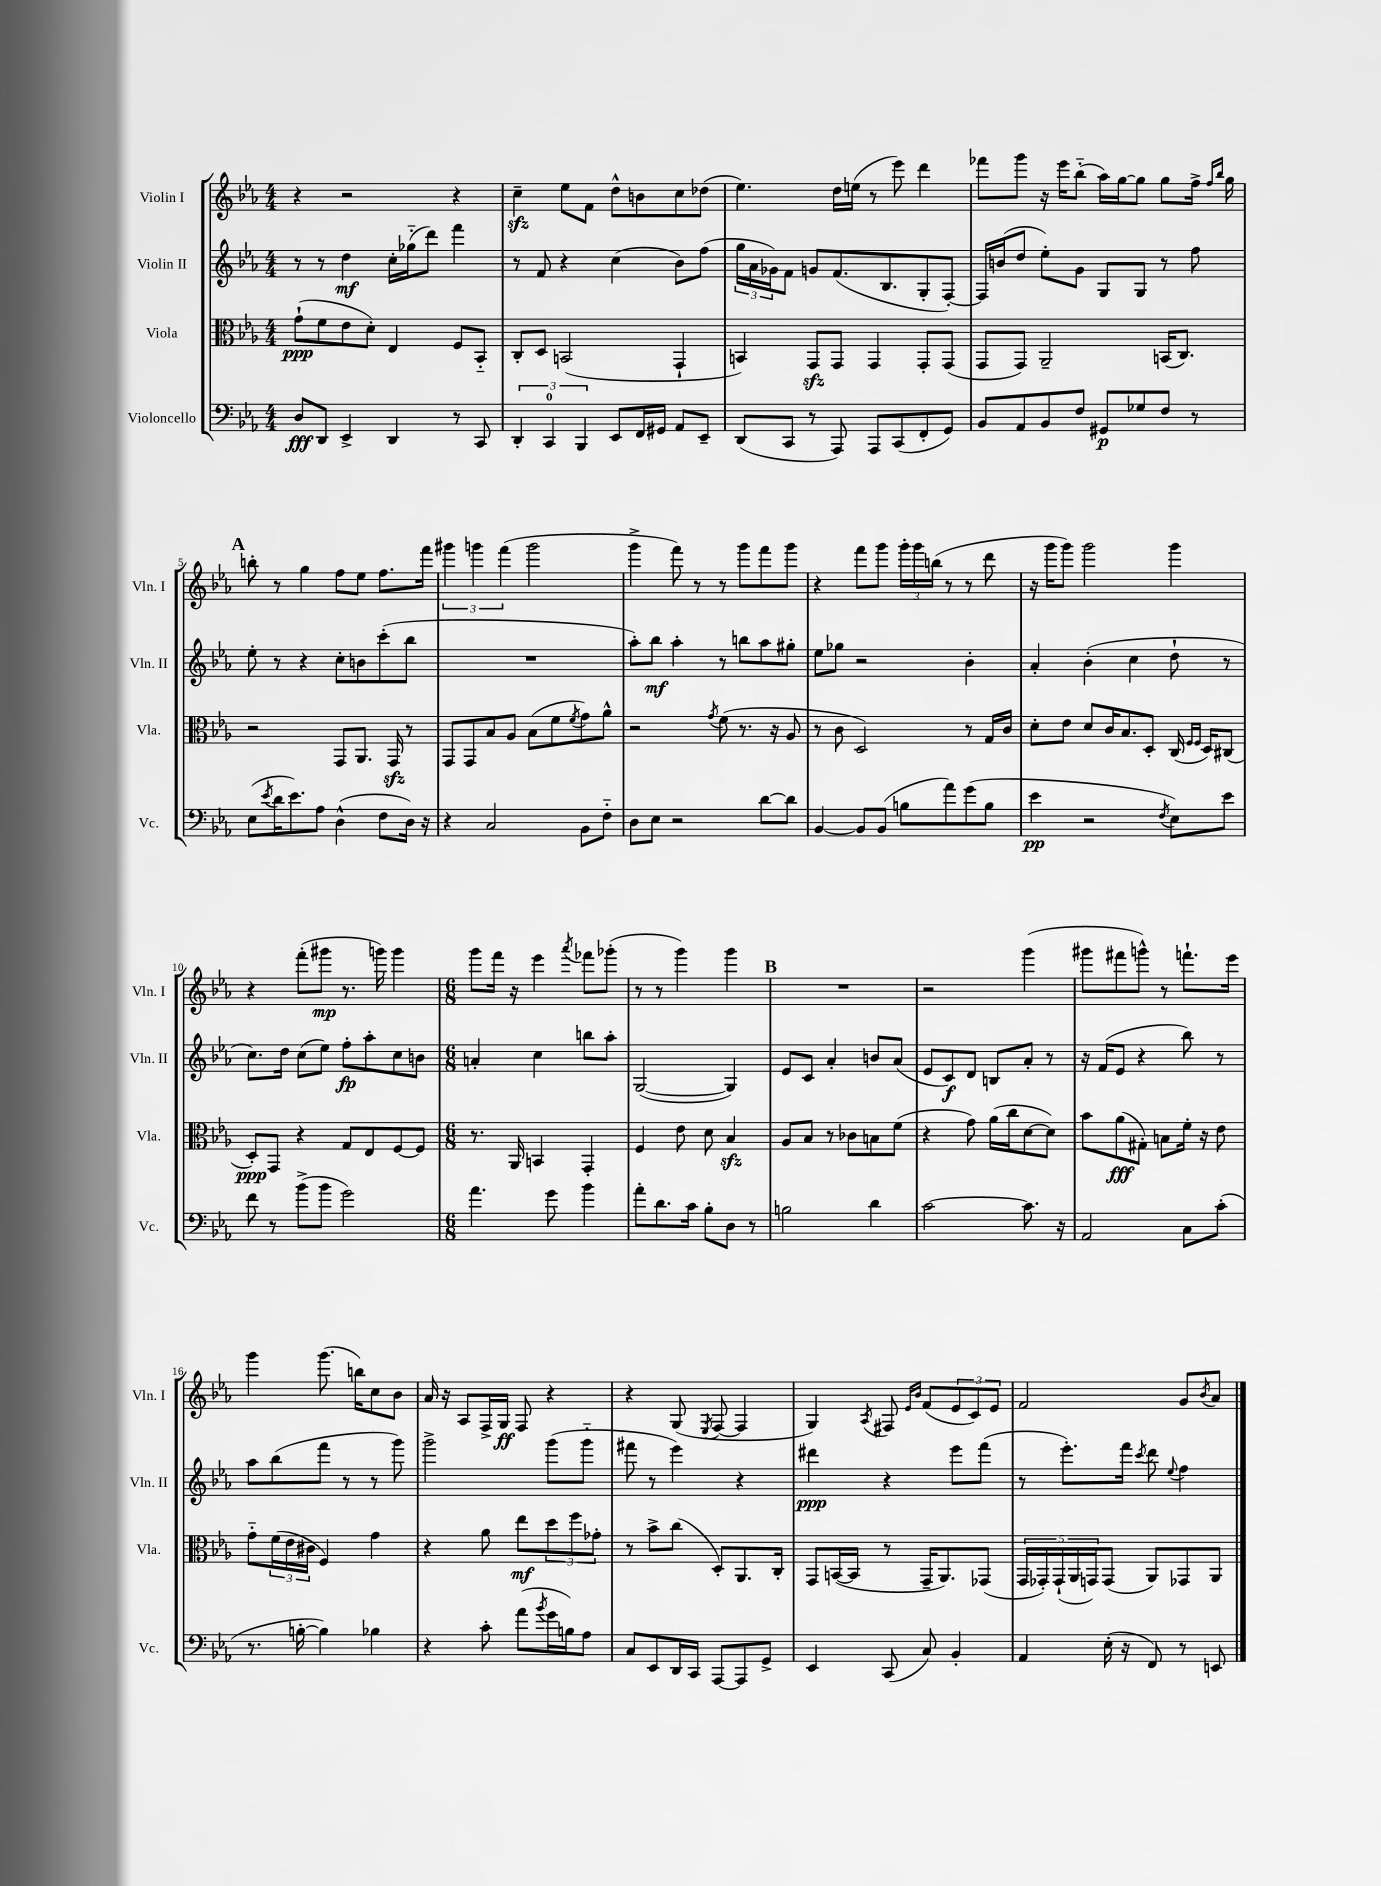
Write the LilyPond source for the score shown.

<<
\new StaffGroup <<
\new Staff = "s0" \with { instrumentName = "Violin I" shortInstrumentName = "Vln. I" } {
    \clef treble \key ees \major \numericTimeSignature \time 4/4
    r4 r2 r4 |
    c''4--\sfz ees''8 f'8 d''8-^ b'8 c''8 des''8( |
    ees''4.) d''16 e''16( r8 ees'''8) d'''4 |
    fes'''8 g'''8 r16 ees'''16 bes''8-_( aes''16) g''16~ g''8 g''8 f''16-> \grace { f''16 bes''16 } g''16 |
    \mark \markup { \bold "A" } b''8-. r8 g''4 f''8 ees''8 f''8. f'''16 |
    \tuplet 3/2 { gis'''4 g'''4 f'''4( } g'''2 |
    g'''4-> f'''8) r8 r8 g'''8 f'''8 g'''8 |
    r4 f'''8 g'''8 \tuplet 3/2 { g'''16-. g'''16 b''16( } r8 r8 d'''8 |
    r16 g'''16 g'''8) g'''2 g'''4 |
    r4 f'''8-.( gis'''8\mp r8. g'''16) g'''4 |
    \numericTimeSignature \time 6/8 g'''8 f'''16 r16 ees'''4 \acciaccatura { aes'''8 } fes'''8 ges'''8-.( |
    r8 r8 g'''4) g'''4 |
    \mark \markup { \bold "B" } R2. |
    r2 g'''4( |
    gis'''8 fis'''8 g'''8-^) r8 f'''8.-! ees'''16 |
    g'''4 g'''8.( b''16) c''8 bes'8 |
    aes'16 r16 aes8 f16-> g16\ff f8 r4 |
    r4 g8( \acciaccatura { ees8 } f8~ f4 |
    g4) \acciaccatura { aes8 } fis8 \grace { ees'16 bes'16 } f'8( \tuplet 3/2 { ees'8 c'8) ees'8 } |
    f'2 g'8 \acciaccatura { bes'8 } aes'8 \bar "|." |
}
\new Staff = "s1" \with { instrumentName = "Violin II" shortInstrumentName = "Vln. II" } {
    \clef treble \key ees \major \numericTimeSignature \time 4/4
    r8 r8 d''4\mf c''16-. ges''16-_( d'''8) f'''4 |
    r8 f'8 r4 c''4( bes'8) f''8( |
    \tuplet 3/2 { g''16 aes'16 ges'16) } f'8 g'8 f'8.( bes8. g8-. f8~-.) |
    f16 b'16( d''8 ees''8-.) g'8 g8 g8 r8 f''8 |
    \mark \markup { \bold "A" } ees''8-. r8 r4 c''8-. b'8 c'''8-.( bes''8 |
    R1 |
    aes''8-.) bes''8\mf aes''4-. r8 b''8 aes''8 gis''8-. |
    ees''8 ges''8 r2 bes'4-. |
    aes'4-. bes'4-.( c''4 d''8-! r8 |
    c''8.) d''16 c''8( ees''8) f''8-.\fp aes''8-. c''8 b'8 |
    \numericTimeSignature \time 6/8 a'4-. c''4 b''8 aes''8-. |
    g2~( g4) |
    \mark \markup { \bold "B" } ees'8 c'8 aes'4-. b'8 aes'8( |
    ees'8 c'8\f) d'8 b8 aes'8-. r8 |
    r16 f'16( ees'8 r4 bes''8) r8 |
    aes''8 bes''8( f'''8 r8 r8 g'''8) |
    g'''2-> g'''8( g'''8-_ |
    fis'''8 r8 ees'''4) r4 |
    dis'''4\ppp r4 ees'''8 f'''8( |
    r8 ees'''8.-.) f'''16 \acciaccatura { c'''8 } d'''8 \appoggiatura { ees''8 } f''4 \bar "|." |
}
\new Staff = "s2" \with { instrumentName = "Viola" shortInstrumentName = "Vla." } {
    \clef alto \key ees \major \numericTimeSignature \time 4/4
    g'8-!\ppp( f'8 ees'8 d'8-.) ees4 f8 bes,8-_ |
    c8-. d8 b,2( g,4-! |
    b,4) g,8\sfz g,8 g,4 g,8-. g,8( |
    g,8 g,8) aes,2-- b,16( c8.) |
    \mark \markup { \bold "A" } r2 g,8 aes,8. g,16\sfz r8 |
    g,8 g,8 bes8 aes8 bes8( f'8 \acciaccatura { f'8 } g'8) aes'8-^ |
    r2 \acciaccatura { g'8 } f'8( r8. r16 aes8 |
    r8 c'8 d2) r8 g16 c'16 |
    d'8-. ees'8 d'8 c'16 bes8. d8-. c16( \grace { f16 f16 } d16) cis8( |
    d8-.\ppp) g,8 r4 g8 ees8 f8~ f8 |
    \numericTimeSignature \time 6/8 r8. aes,16 b,4 g,4-. |
    f4 ees'8 d'8 bes4\sfz |
    \mark \markup { \bold "B" } aes8 bes8 r8 ces'8 b8 f'8( |
    r4 g'8) aes'16( c''16 d'8~ d'8) |
    bes'8 aes'8\fff( gis8-.) b8 f'16-. r16 ees'8 |
    g'8-_ \tuplet 3/2 { f'16( ees'16 cis'16 } f4) g'4 |
    r4 aes'8 ees''8\mf \tuplet 3/2 { d''8 f''8 ges'8-. } |
    r8 bes'8-> c''8( d8-.) aes,8. c16-. |
    g,8 b,16~( b,16 r8 g,16-- aes,8.) ges,8( |
    \tuplet 5/4 { g,16 ges,16-.) ges,16-!( aes,16 g,16) } g,8( aes,8) ges,8 aes,8 \bar "|." |
}
\new Staff = "s3" \with { instrumentName = "Violoncello" shortInstrumentName = "Vc." } {
    \clef bass \key ees \major \numericTimeSignature \time 4/4
    d8\fff d,8 ees,4-> d,4 r8 c,8 |
    \tuplet 3/2 { d,4-. c,4-0 bes,,4 } ees,8 f,16 gis,16 aes,8 ees,8-- |
    d,8( c,8 r8 aes,,8) aes,,8 c,8( f,8-. g,8) |
    bes,8 aes,8 bes,8 f8 gis,8\p ges8 f8 r8 |
    \mark \markup { \bold "A" } ees8( \acciaccatura { ees'8 } d'16 ees'8.) aes8 d4-^( f8 d16) r16 |
    r4 c2 bes,8 f8-_ |
    d8 ees8 r2 d'8~ d'8 |
    bes,4~ bes,8 bes,8( b8 aes'8) g'8( b8 |
    ees'4\pp r2 \acciaccatura { f8 } ees8) ees'8 |
    f'8 r8 bes'8->( bes'8 g'2) |
    \numericTimeSignature \time 6/8 aes'4. g'8 bes'4 |
    aes'8-. d'8. c'16 bes8-. d8 r8 |
    \mark \markup { \bold "B" } b2 d'4 |
    c'2~ c'8. r16 |
    aes,2 c8 c'8-.( |
    r8. b16~-. b4) bes4 |
    r4 c'8-. aes'8( \acciaccatura { bes'8 } g'16 b16) aes8 |
    c8 ees,8 d,16 c,16 aes,,8~ aes,,8 g,8-> |
    ees,4 c,8( c8) bes,4-. |
    aes,4 ees16-.( r16 f,8) r8 e,8 \bar "|." |
}
>>
>>
